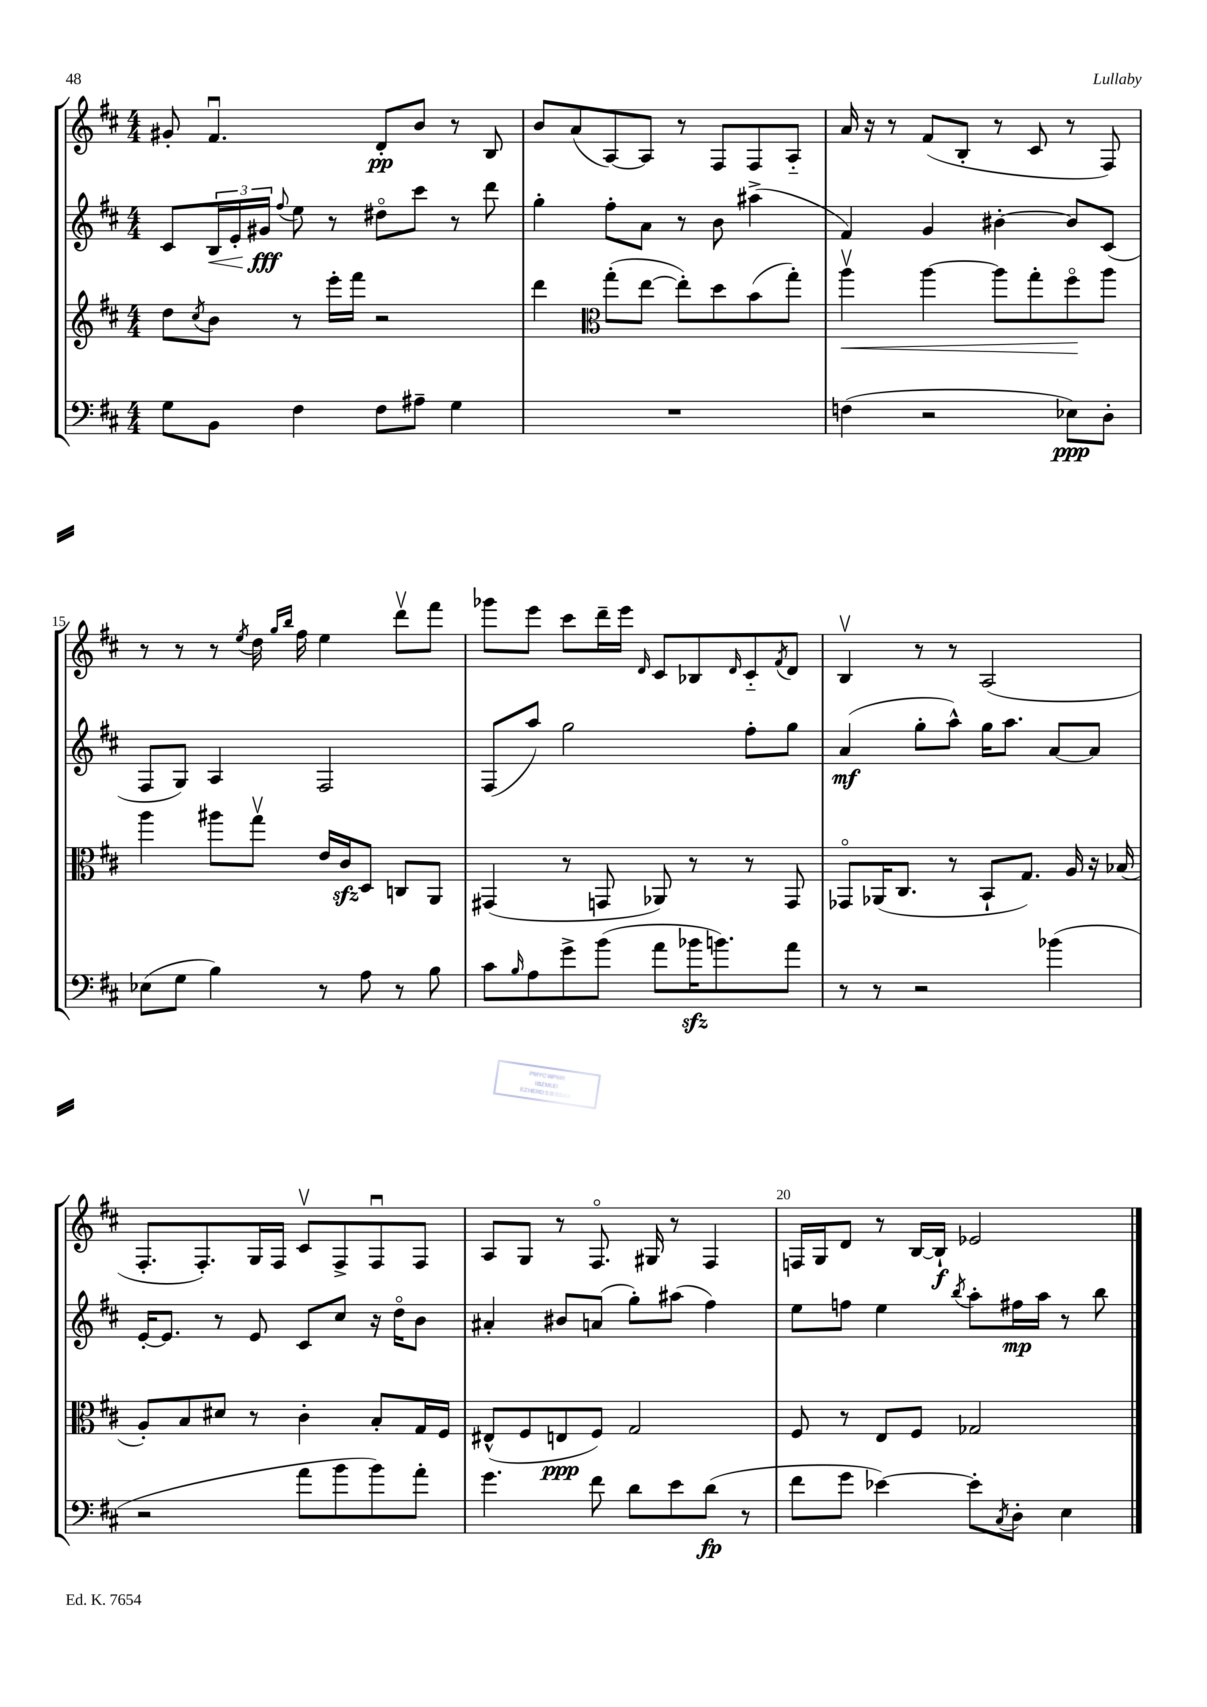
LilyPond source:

<<
\new StaffGroup <<
\new Staff = "s0" {
    \clef treble \key d \major \numericTimeSignature \time 4/4
    gis'8-. fis'4.\downbow d'8-.\pp b'8 r8 b8 |
    b'8 a'8( a8~) a8 r8 fis8 fis8 a8-_ |
    a'16 r16 r8 fis'8( b8-. r8 cis'8 r8 fis8) |
    r8 r8 r8 \acciaccatura { e''8 } d''16 \grace { g''16 b''16 } fis''16 e''4 d'''8\upbow fis'''8 |
    ges'''8 e'''8 cis'''8 d'''16-- e'''16 \grace { d'16 } cis'8 bes8 \grace { d'16 } cis'8-_ \acciaccatura { fis'8 } d'8 |
    b4\upbow r8 r8 a2( |
    fis8.-. fis8.-.) g16 fis16 cis'8\upbow fis8-> fis8\downbow fis8 |
    a8 g8 r8 fis8.\flageolet gis16 r8 fis4 |
    f16 g16 d'8 r8 b16~ b16-!\f ees'2 \bar "|." |
}
\new Staff = "s1" {
    \clef treble \key d \major \numericTimeSignature \time 4/4
    cis'8 \tuplet 3/2 { b16\< e'16-. gis'16\fff\! } \appoggiatura { fis''8 } e''8 r8 dis''8\flageolet cis'''8 r8 d'''8 |
    g''4-. fis''8-. a'8 r8 b'8 ais''4->( |
    fis'4) g'4 bis'4~-. bis'8 cis'8( |
    fis8 g8) a4 fis2 |
    fis8( a''8) g''2 fis''8-. g''8 |
    a'4\mf( g''8-. a''8-^) g''16 a''8. a'8~ a'8 |
    e'16~-. e'8. r8 e'8 cis'8 cis''8 r16 d''16\flageolet b'8 |
    ais'4-. bis'8 a'8( g''8-.) ais''8( fis''4) |
    e''8 f''8 e''4 \acciaccatura { b''8 } a''8-. fis''16\mp a''16 r8 b''8 \bar "|." |
}
\new Staff = "s2" {
    \clef treble \key d \major \numericTimeSignature \time 4/4
    d''8 \acciaccatura { cis''8 } b'8 r8 e'''16-. fis'''16 r2 |
    d'''4 \clef alto g''8-.( e''8~ e''8-.) d''8 b'8( g''8-.) |
    a''4\upbow\< a''4~ a''8 g''8-. fis''8\flageolet\! a''8 |
    a''4 ais''8 g''8\upbow e'16 cis'16\sfz d8 c8 a,8 |
    gis,4( r8 g,8 aes,8) r8 r8 g,8 |
    ges,8\flageolet aes,16( cis8. r8 b,8-! g8.) a16 r16 bes16( |
    a8-.) b8 dis'8 r8 cis'4-. b8-. g16 fis16 |
    eis8-^( fis8 e8\ppp fis8) g2 |
    fis8 r8 e8 fis8 ges2 \bar "|." |
}
\new Staff = "s3" {
    \clef bass \key d \major \numericTimeSignature \time 4/4
    g8 b,8 fis4 fis8 ais8-- g4 |
    R1 |
    f4( r2 ees8\ppp) d8-. |
    ees8( g8 b4) r8 a8 r8 b8 |
    cis'8 \grace { b16 } a8 g'8-> b'8( a'8 bes'16\sfz b'8.) a'8 |
    r8 r8 r2 bes'4( |
    r2 a'8 b'8 b'8) a'8-. |
    g'4. fis'8 d'8 e'8 d'8\fp( r8 |
    fis'8 g'8 ees'4~) ees'8-. \acciaccatura { cis8 } d8-. e4 \bar "|." |
}
>>
>>
\layout { \context { \Score currentBarNumber = #12 \override BarNumber.break-visibility = ##(#f #t #t) barNumberVisibility = #(every-nth-bar-number-visible 5) } }
